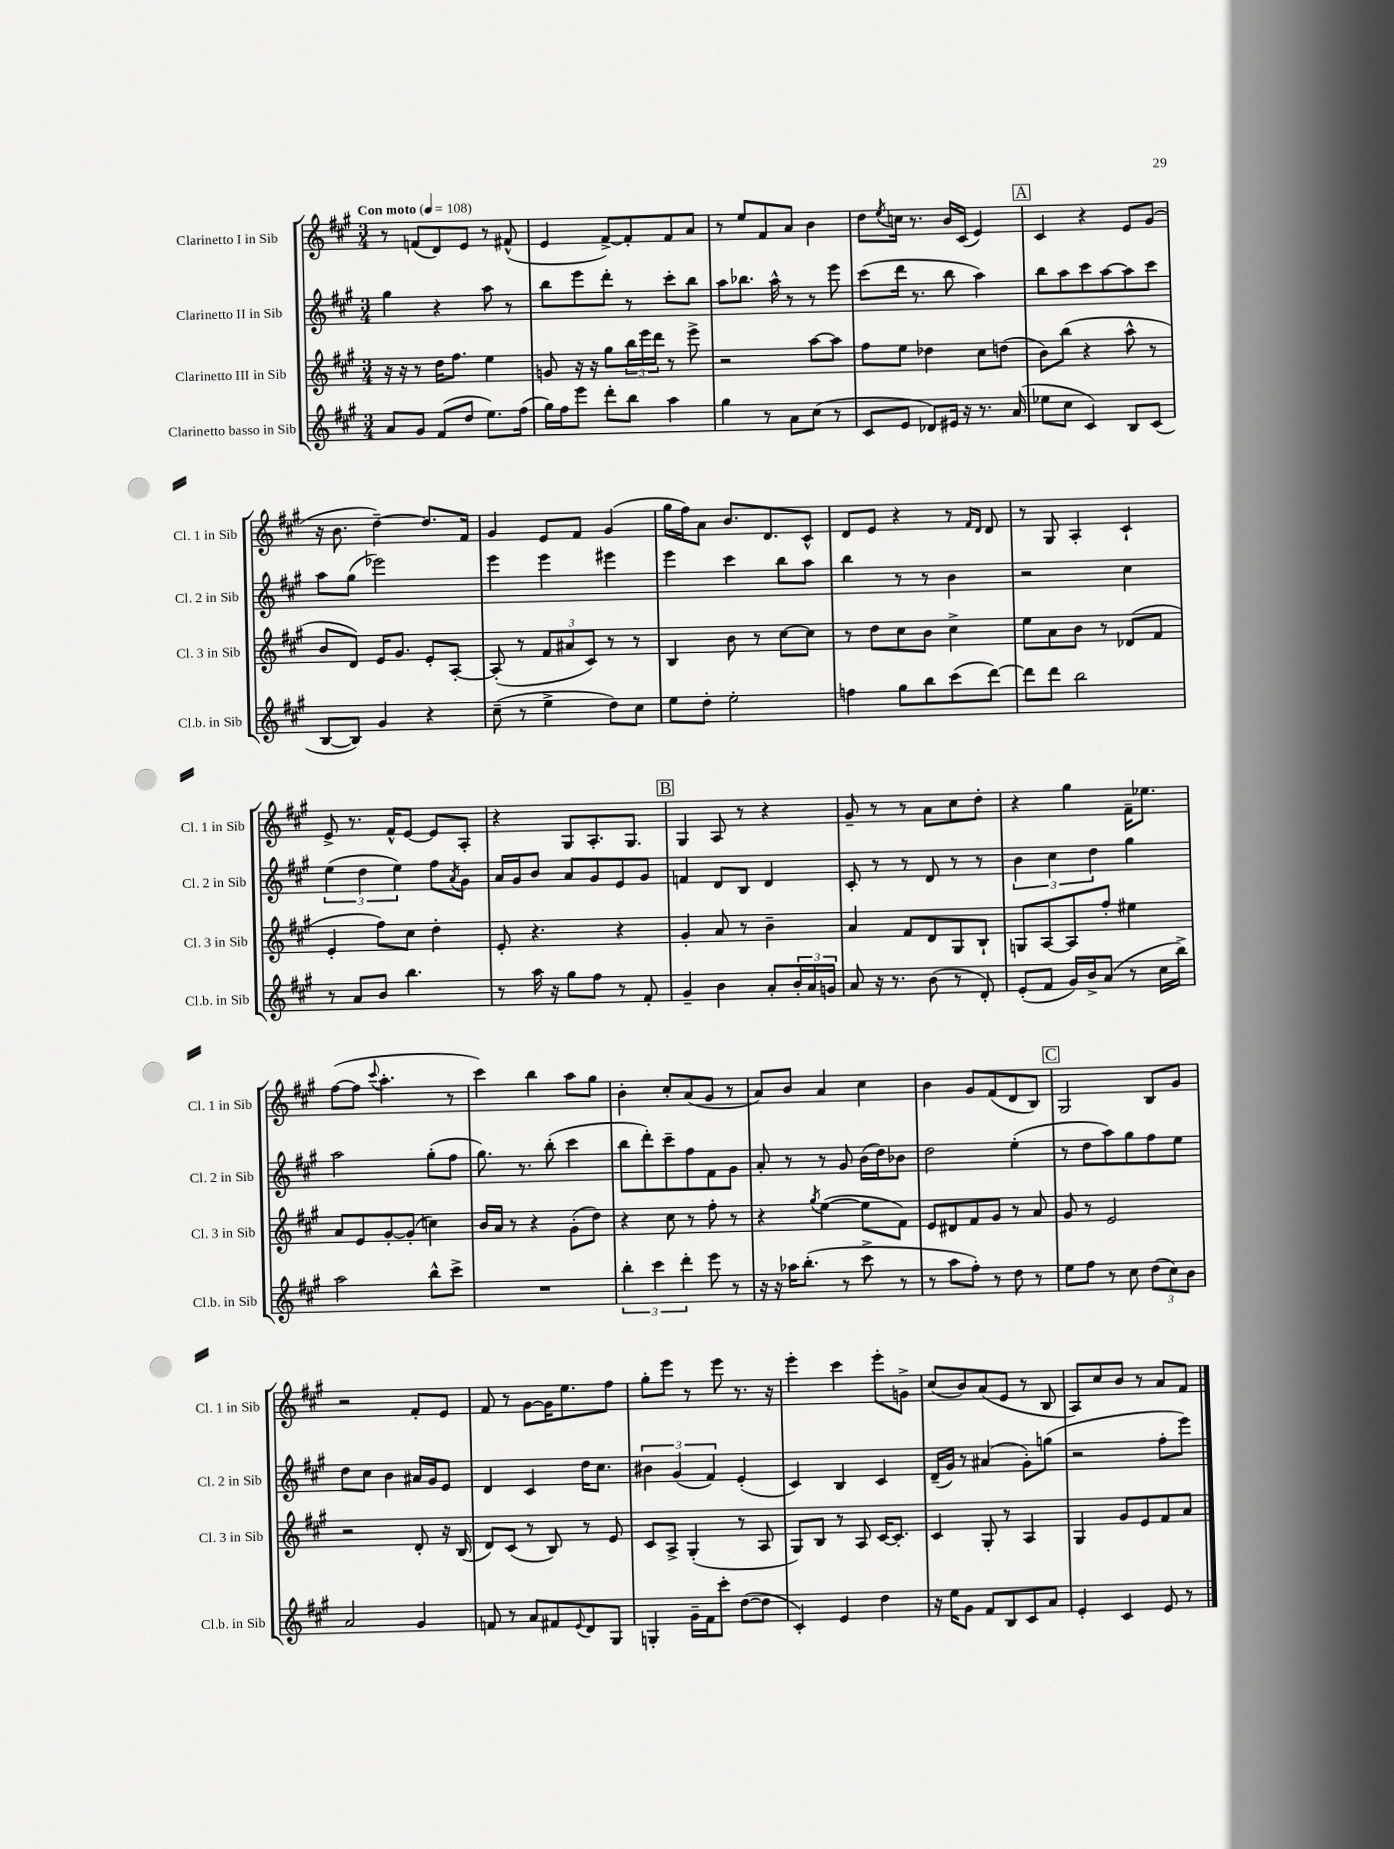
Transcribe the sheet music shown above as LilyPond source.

<<
\new StaffGroup <<
\new Staff = "s0" \with { instrumentName = "Clarinetto I in Sib" shortInstrumentName = "Cl. 1 in Sib" } {
    \clef treble \key a \major \numericTimeSignature \time 3/4 \tempo "Con moto" 4 = 108
    r8 f'8( d'8) e'8 r8 fis'8-^( |
    e'4 fis'8~->) fis'8-. fis'8 a'8 |
    r8 e''8 fis'8 a'8 b'4 |
    d''8 \acciaccatura { e''8 } c''16 r8. b'16 cis'16( e'4) |
    \mark \markup { \box "A" } cis'4 r4 e'8 gis'8( |
    r16 b'8. d''4~--) d''8. fis'16 |
    gis'4 e'8 fis'8 gis'4( |
    gis''16 fis''16) a'8 b'8. d'8. cis'8-^ |
    d'8 e'8 r4 r8 \grace { fis'16 d'16 } d'8 |
    r8 gis8 a4-. cis'4-! |
    e'8-> r8. fis'16-^ e'8~ e'8 a8-. |
    r4 gis8 a8.-. gis8. |
    \mark \markup { \box "B" } gis4 a8 r8 r4 |
    gis'8-- r8 r8 a'8 cis''8 d''8-. |
    r4 gis''4 fis'16-- ees''8. |
    fis''8~( fis''8 \appoggiatura { cis'''8 } a''4.-. r8 |
    cis'''4) b''4 a''8 gis''8 |
    b'4-. cis''8-. a'8( gis'8 r8 |
    a'8) b'8 a'4 cis''4 |
    b'4 gis'8 fis'8( d'8 b8) |
    \mark \markup { \box "C" } gis2 b8 gis'8 |
    r2 fis'8-. e'8 |
    fis'8 r8 gis'8~ gis'16 e''8. fis''8 |
    gis''8-. e'''8 r8 e'''8 r8. r16 |
    e'''4-. cis'''4 e'''8-. g'8-> |
    cis''8( b'8) a'8( e'8 r8 b8 |
    a8) cis''8 b'8 r8 a'8 fis'8 \bar "|." |
}
\new Staff = "s1" \with { instrumentName = "Clarinetto II in Sib" shortInstrumentName = "Cl. 2 in Sib" } {
    \clef treble \key a \major \numericTimeSignature \time 3/4
    gis''4 r4 a''8 r8 |
    b''8 e'''8 d'''8-. r8 cis'''8-. b''8 |
    a''8 bes''8. a''16-^ r8 r8 e'''8 |
    cis'''8( d'''16 r8. b''8 a''4) |
    \mark \markup { \box "A" } b''8 a''8 cis'''8 a''8~ a''8 cis'''8 |
    a''8 gis''8( ees'''2) |
    e'''4 e'''4 eis'''4 |
    e'''4 cis'''4 b''8 a''8 |
    b''4 r8 r8 b'4 |
    r2 cis''4 |
    \tuplet 3/2 { e''4( d''4 e''4) } fis''8 \acciaccatura { a'8 } gis'8 |
    a'16 gis'16 b'8 a'8 gis'8 e'8 gis'8 |
    \mark \markup { \box "B" } f'4 d'8 b8 d'4 |
    cis'8-. r8 r8 d'8 r8 r8 |
    \tuplet 3/2 { b'4 cis''4 d''4 } gis''4 |
    a''2 gis''8-.( fis''8 |
    gis''8.) r8. b''8-.( cis'''4 |
    b''8 d'''8-.) cis'''8-- fis''8 fis'8 gis'8 |
    a'8-. r8 r8 gis'8 b'16( d''16) bes'8 |
    d''2 e''4-.( |
    \mark \markup { \box "C" } r8 d''8 a''8) gis''8 fis''8 e''8 |
    d''8 cis''8 b'4 ais'16 gis'16 e'8 |
    d'4 cis'4 d''16 cis''8. |
    \tuplet 3/2 { bis'4 gis'4( fis'4) } e'4-.( |
    cis'4) b4 cis'4 |
    d'16--( gis'16) r8 ais'4( gis'8-.) g''8( |
    r2 fis''8-. e'''8) \bar "|." |
}
\new Staff = "s2" \with { instrumentName = "Clarinetto III in Sib" shortInstrumentName = "Cl. 3 in Sib" } {
    \clef treble \key a \major \numericTimeSignature \time 3/4
    r16 r16 r8 d''16 fis''8. e''4 |
    g'8 r16 r16 gis''8 \tuplet 3/2 { b''16 e'''16 d'''16 } r8 e'''8-> |
    r2 a''8~ a''8 |
    fis''8 e''8 des''4 cis''8 d''8( |
    \mark \markup { \box "A" } b'8) b''8( r4 a''8-^ r8 |
    b'8 d'8) e'16 gis'8. e'8-. a8~-. |
    a8-.( r8 \tuplet 3/2 { fis'8 ais'8 cis'8) } r8 r8 |
    b4 b'8 r8 cis''8~ cis''8 |
    r8 d''8 cis''8 b'8 cis''4-> |
    e''8 a'8 b'8 r8 des'8( fis'8 |
    e'4-. fis''8) cis''8 d''4-. |
    e'8-. r4. r4 |
    \mark \markup { \box "B" } gis'4-. a'8 r8 b'4-- |
    a'4 fis'8 d'8 gis8 b8-! |
    g8 a8~ a8 fis''8-. eis''4 |
    a'8 e'8 gis'8~-. gis'8-.( c''4) |
    b'16 a'16 r8 r4 gis'8-.( d''8) |
    r4 cis''8 r8 fis''8-. r8 |
    r4 \acciaccatura { gis''8 } e''4~( e''8 fis'8) |
    e'8 dis'8 fis'8 gis'8 r8 a'8 |
    \mark \markup { \box "C" } gis'8 r8 e'2 |
    r2 d'8-. r16 b16( |
    d'8) cis'8( r8 b8) r8 e'8 |
    cis'8 a8-> gis4-.( r8 a8 |
    gis8) b8 r8 a8 cis'16~ cis'8.-. |
    cis'4 gis8-. r8 a4 |
    gis4 gis'8 e'8 fis'8 a'8 \bar "|." |
}
\new Staff = "s3" \with { instrumentName = "Clarinetto basso in Sib" shortInstrumentName = "Cl.b. in Sib" } {
    \clef treble \key a \major \numericTimeSignature \time 3/4
    a'8 gis'8 fis'8( d''8 e''8.) fis''16( |
    gis''16) fis''16 e'''8 d'''8-. b''8 a''4 |
    gis''4 r8 a'8 cis''8( r8 |
    cis'8 e'8 des'8) eis'16 r16 r8. a'16( |
    \mark \markup { \box "A" } ees''8 cis''8 cis'4) b8 cis'8( |
    b8~ b8) gis'4 r4 |
    cis''8--( r8 e''4-> d''8) cis''8 |
    e''8 d''8-. e''2-. |
    f''4 gis''8 b''8 cis'''8( d'''8~) |
    d'''8 d'''8 b''2 |
    r8 a'8 b'8 b''4. |
    r8 a''16 r16 gis''8 fis''8 r8 fis'8-. |
    \mark \markup { \box "B" } gis'4-- b'4 a'8-. \tuplet 3/2 { b'16-. a'16 g'16 } |
    a'8 r16 r8. b'8( r8 d'8-.) |
    e'8-.( fis'8 gis'16) b'16-> a'8( r8 cis''16 b''16->) |
    a''2 b''8-^ cis'''8-> |
    R2. |
    \tuplet 3/2 { b''4-. cis'''4 d'''4-. } e'''8 r8 |
    r16 r16 aes''16 b''8.-.( r8 cis'''8-> r8 |
    r8 a''8 fis''8-.) r8 d''8 r8 |
    \mark \markup { \box "C" } e''8 fis''8 r8 cis''8 \tuplet 3/2 { d''8( cis''8) b'8 } |
    a'2 gis'4 |
    f'8 r8 a'8 fis'8 \appoggiatura { e'8 } d'8 gis8 |
    g4-. gis'16-- fis'16 cis'''8-. d''8~( d''8 |
    cis'4-.) e'4 d''4 |
    r16 e''16 gis'8 fis'8 b8 cis'8 a'8 |
    e'4-. cis'4 e'8 r8 \bar "|." |
}
>>
>>
\layout { \context { \Score \remove "Bar_number_engraver" } }
